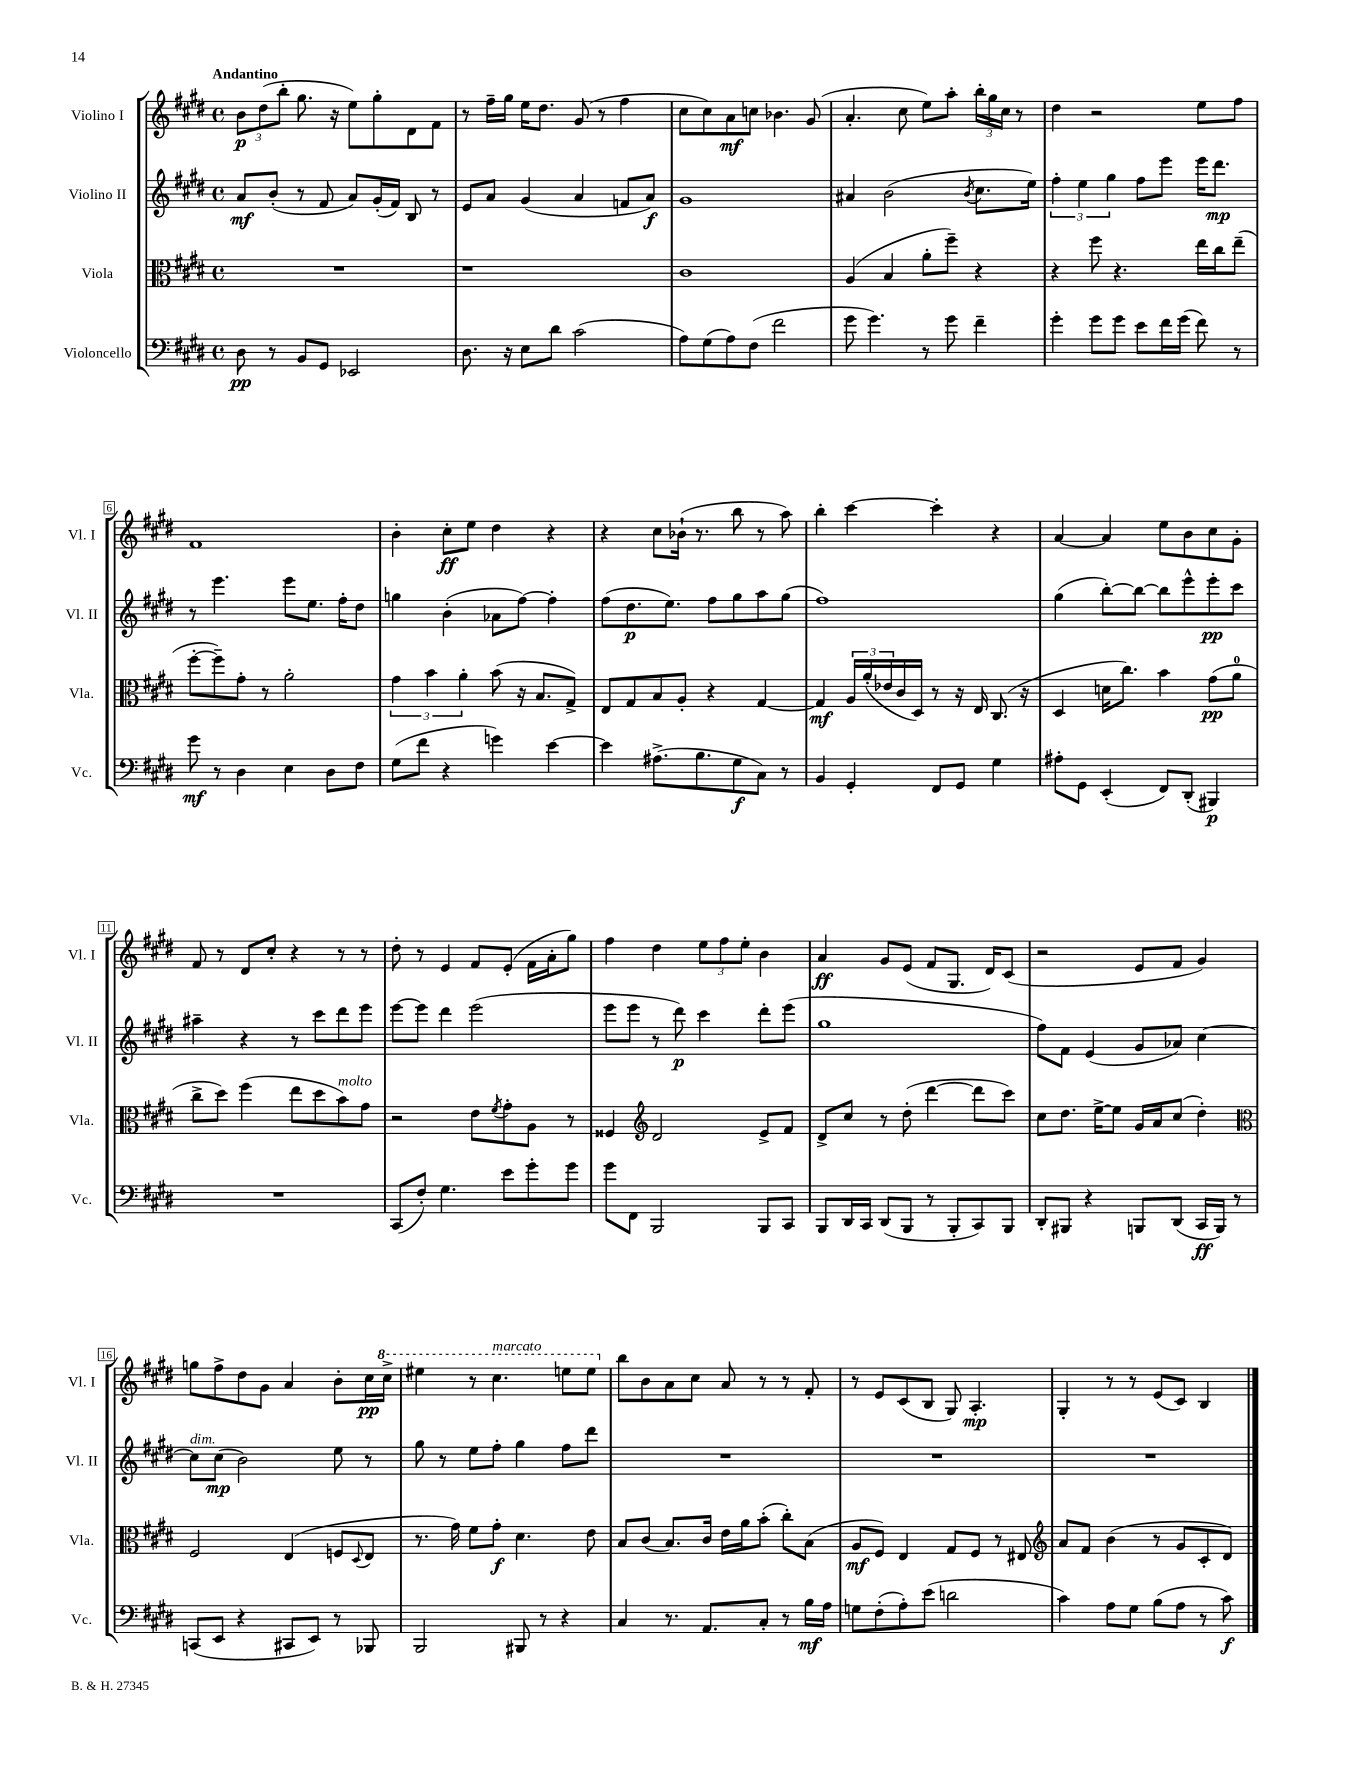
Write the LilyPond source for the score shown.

<<
\new StaffGroup <<
\new Staff = "s0" \with { instrumentName = "Violino I" shortInstrumentName = "Vl. I" } {
    \clef treble \key e \major \defaultTimeSignature \time 4/4 \tempo "Andantino"
    \tuplet 3/2 { b'8\p dis''8( b''8-. } gis''8. r16 e''8) gis''8-. dis'8 fis'8 |
    r8 fis''16-- gis''16 e''16 dis''8. gis'8( r8 fis''4 |
    cis''8 cis''8) a'8\mf c''8 bes'4. gis'8( |
    a'4.-. cis''8 e''8) a''8-. \tuplet 3/2 { b''16-. gis''16 cis''16 } r8 |
    dis''4 r2 e''8 fis''8 |
    fis'1 |
    b'4-. cis''8-.\ff e''8 dis''4 r4 |
    r4 cis''8 bes'16-!( r8. b''8 r8 a''8) |
    b''4-. cis'''4~ cis'''4-. r4 |
    a'4~ a'4 e''8 b'8 cis''8 gis'8-. |
    fis'8 r8 dis'8 cis''8-. r4 r8 r8 |
    dis''8-. r8 e'4 fis'8 e'8-.( fis'16 a'16-. gis''8) |
    fis''4 dis''4 \tuplet 3/2 { e''8 fis''8 e''8-. } b'4 |
    a'4\ff gis'8 e'8( fis'8 gis8. dis'16) cis'8( |
    r2 e'8 fis'8 gis'4) |
    g''8 fis''8-> dis''8 gis'8 a'4 b'8-. cis''16\pp \ottava #1 cis'''16-> |
    eis'''4 r8 cis'''4.^\markup { \italic "marcato" } e'''8 e'''8 \ottava #0 |
    b''8 b'8 a'8 cis''8 a'8 r8 r8 fis'8-. |
    r8 e'8 cis'8( b8 gis8) a4.-.\mp |
    gis4-. r8 r8 e'8( cis'8) b4 \bar "|." |
}
\new Staff = "s1" \with { instrumentName = "Violino II" shortInstrumentName = "Vl. II" } {
    \clef treble \key e \major \defaultTimeSignature \time 4/4
    a'8\mf b'8-.( r8 fis'8 a'8) gis'16-.( fis'16) b8 r8 |
    e'8 a'8 gis'4( a'4 f'8 a'8\f) |
    gis'1 |
    ais'4 b'2( \acciaccatura { b'8 } cis''8. e''16) |
    \tuplet 3/2 { fis''4-. e''4 gis''4 } fis''8 e'''8 e'''16 dis'''8.\mp |
    r8 e'''4. e'''8 e''8. fis''16-. dis''8 |
    g''4 b'4-.( aes'8 fis''8~) fis''4-. |
    fis''8( dis''8.\p e''8.) fis''8 gis''8 a''8 gis''8( |
    fis''1) |
    gis''4( b''8~-.) b''8~ b''8 e'''8-^ e'''8-.\pp cis'''8 |
    ais''4-- r4 r8 cis'''8 dis'''8 e'''8 |
    e'''8~ e'''8 dis'''4 e'''2( |
    e'''8 e'''8 r8 dis'''8\p) cis'''4 dis'''8-. e'''8( |
    gis''1 |
    fis''8) fis'8 e'4( gis'8 aes'8) cis''4~ |
    cis''8^\markup { \italic "dim." } cis''8\mp( b'2) e''8 r8 |
    gis''8 r8 e''8 fis''8-. gis''4 fis''8 dis'''8 |
    R1 |
    R1 |
    R1 \bar "|." |
}
\new Staff = "s2" \with { instrumentName = "Viola" shortInstrumentName = "Vla." } {
    \clef alto \key e \major \defaultTimeSignature \time 4/4
    R1 |
    r1 |
    cis'1 |
    a4( b4 a'8-. fis''8--) r4 |
    r4 fis''8 r4. e''16 cis''16 e''8--( |
    fis''8~-. fis''8--) gis'8-. r8 a'2-. |
    \tuplet 3/2 { gis'4 b'4 a'4-. } b'8( r16 b8. gis8->) |
    e8 gis8 b8 a8-. r4 gis4~ |
    gis4\mf \tuplet 3/2 { a16 a'16-.( ees'16 } cis'16 dis16) r8 r16 e16 cis8.( r16 |
    dis4 d'16 cis''8.) b'4 gis'8\pp( a'8-0 |
    cis''8-> dis''8) fis''4( e''8 dis''8 b'8^\markup { \italic "molto" }) gis'8 |
    r2 e'8 \acciaccatura { fis'8 } gis'8-. a8 r8 |
    fisis4 \clef treble dis'2 e'8-> fis'8 |
    dis'8-> cis''8 r8 dis''8-.( dis'''4~ dis'''8 cis'''8) |
    cis''8 dis''8. e''16~-> e''8 gis'16 a'16 cis''8( dis''4-.) |
    \clef alto fis2 e4( f8 \appoggiatura { dis8 } e8 |
    r8. gis'16) fis'8 gis'8-.\f dis'4. e'8 |
    b8 cis'8( b8.) cis'16 e'16 a'16 b'8-.( cis''8-.) b8( |
    a8\mf fis8) e4 gis8 fis8 r8 eis8 |
    \clef treble a'8 fis'8 b'4( r8 gis'8 cis'8-. dis'8) \bar "|." |
}
\new Staff = "s3" \with { instrumentName = "Violoncello" shortInstrumentName = "Vc." } {
    \clef bass \key e \major \defaultTimeSignature \time 4/4
    dis8\pp r8 b,8 gis,8 ees,2 |
    dis8. r16 e8 dis'8 cis'2( |
    a8) gis8( a8) fis8( fis'2 |
    gis'8 gis'4.) r8 gis'8 fis'4-- |
    gis'4-. gis'8 gis'8 e'8 fis'16 gis'16( fis'8) r8 |
    gis'8\mf r8 dis4 e4 dis8 fis8 |
    gis8( fis'8 r4 g'4) e'4~ |
    e'4 ais8.->( b8. gis8\f cis8) r8 |
    b,4 gis,4-. fis,8 gis,8 gis4 |
    ais8-. gis,8 e,4-.( fis,8) dis,8-.( bis,,4\p) |
    R1 |
    cis,8( fis8-.) gis4. e'8 gis'8-. gis'8 |
    gis'8 fis,8 b,,2 b,,8 cis,8 |
    b,,8 dis,16 cis,16 dis,8( b,,8 r8 b,,8-. cis,8) b,,8 |
    dis,8-. bis,,8 r4 b,,8 dis,8( cis,16\ff b,,16) r8 |
    c,8( e,8 r4 cis,8 e,8) r8 bes,,8 |
    b,,2 bis,,8 r8 r4 |
    cis4 r8. a,8. cis8-. r8 b16\mf a16 |
    g8 fis8-.( a8-.) e'8( d'2 |
    cis'4) a8 gis8 b8( a8 r8 cis'8\f) \bar "|." |
}
>>
>>
\layout { \context { \Score \override BarNumber.stencil = #(make-stencil-boxer 0.1 0.3 ly:text-interface::print) } }
